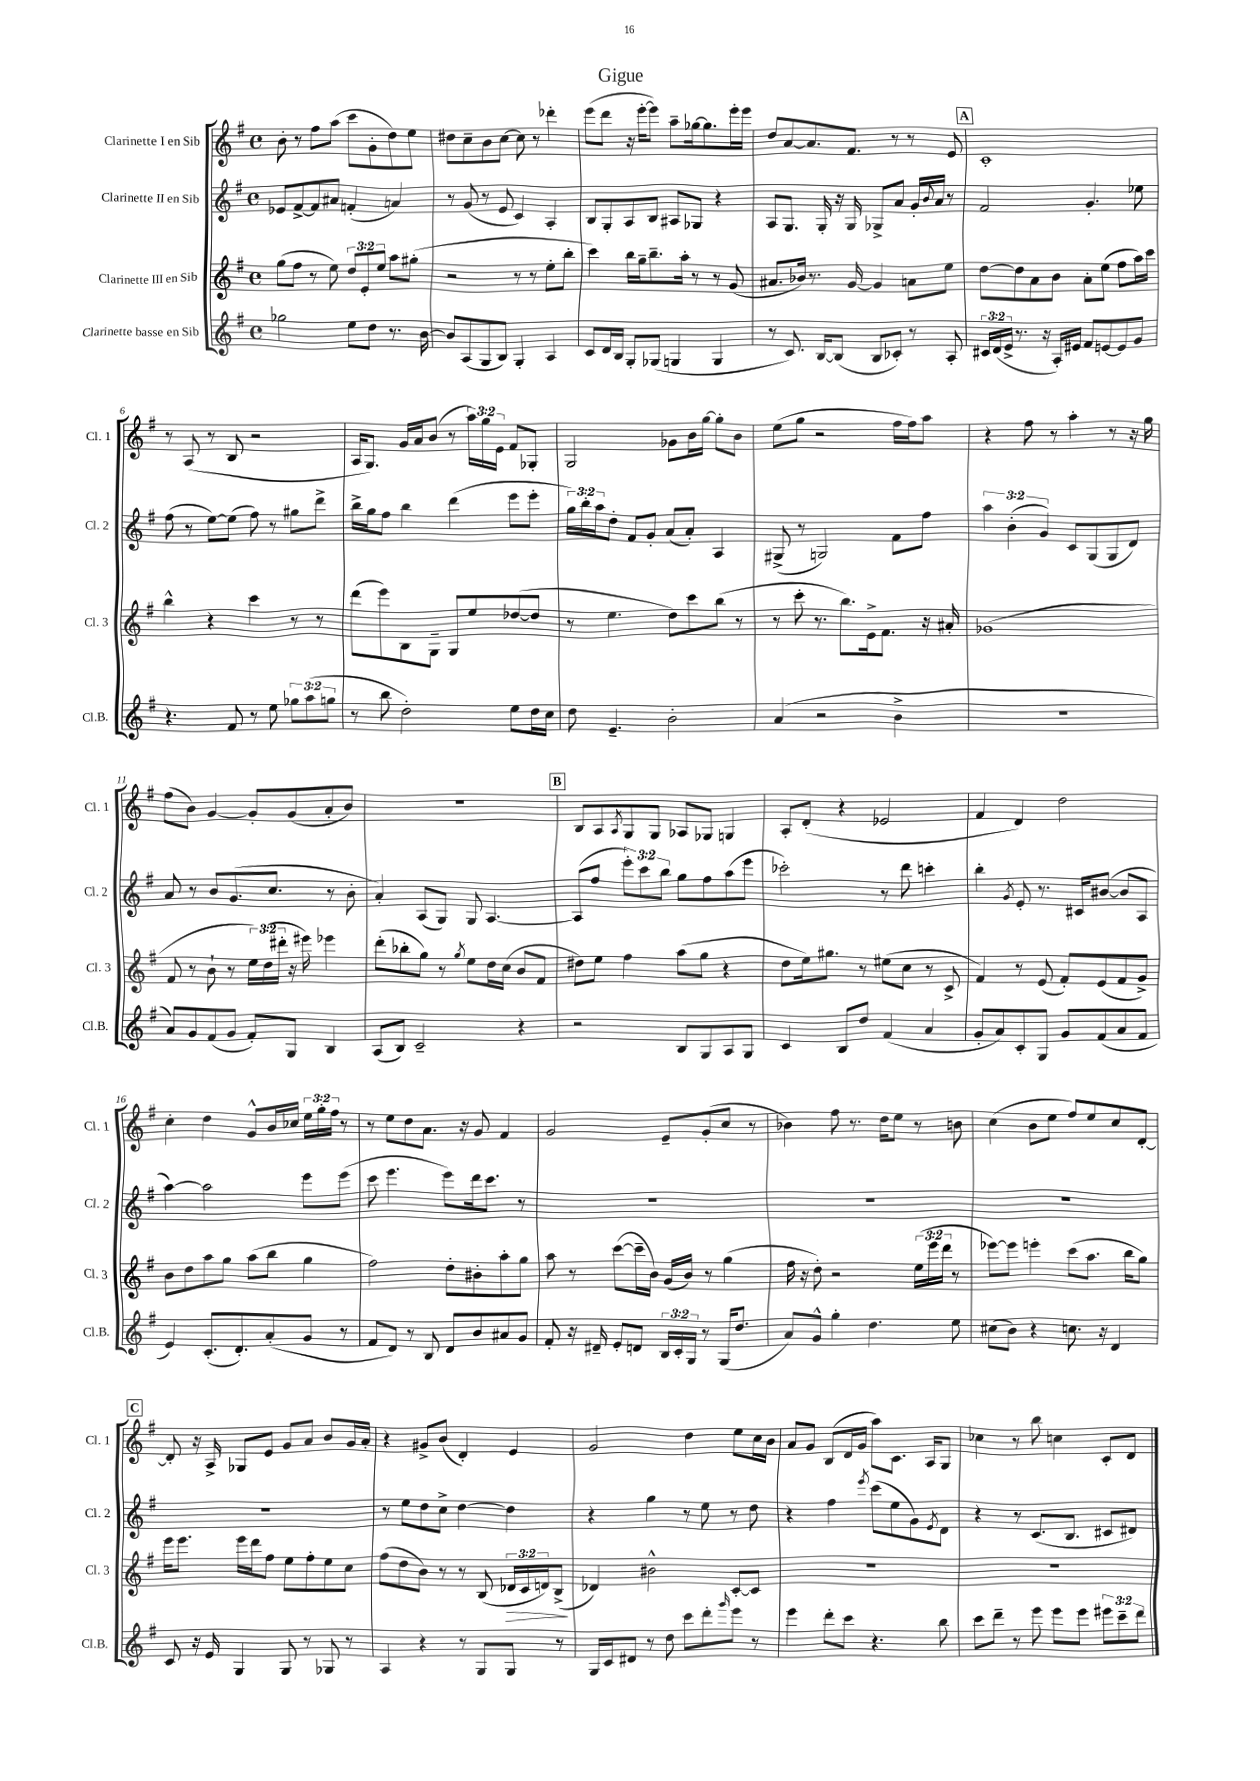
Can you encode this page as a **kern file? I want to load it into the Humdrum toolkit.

**kern	**kern	**dynam	**kern	**kern
*part4	*part3	*part3	*part2	*part1
*staff4	*staff3	*staff3	*staff2	*staff1
*I"Clarinette basse en Sib	*I"Clarinette III en Sib	*	*I"Clarinette II en Sib	*I"Clarinette I en Sib
*I'Cl.B.	*I'Cl. 3	*	*I'Cl. 2	*I'Cl. 1
*clefG2	*clefG2	*	*clefG2	*clefG2
*k[f#]	*k[f#]	*	*k[f#]	*k[f#]
*M4/4	*M4/4	*	*M4/4	*M4/4
*met(c)	*met(c)	*	*met(c)	*met(c)
=1	=1	=1	=1	=1
2gg-X\	(8gg\L	.	8e-X/L	8b'\
.	8ff#\J	.	[8f#^/	8r
.	8r	.	8f#/]	8ff#\L
.	8ee\)	.	8a#X/J	(8aa\J
8ee\L	12dd/L	.	(4fn'/	8ccc\L
.	12e'/	.	.	.
8dd\J	.	.	.	8g'\
.	12ee/J	.	.	.
8.r	8aa\L	.	4an/)	8dd\)
.	(8gg#X'\J	.	.	8ee\J
[16b\	.	.	.	.
=2	=2	=2	=2	=2
8b/L]	2r	.	8r	8dd#X\L
(8A/	.	.	(8g/	8cc~\
8G/	.	.	8r	8b\
8B/J)	.	.	8e/	[8cc\J
4G'/	8r	.	4c/)	8cc\]
.	8r	.	.	8r
4A/	8ee'\L	.	4A'/	4ddd-X'\
.	8bb'\J	.	.	.
=3	=3	=3	=3	=3
8c/L	4ccc\)	.	8B/L	(8eee\L
16d/L	.	.	8G'/	8ddd\J
16B/JJ	.	.	.	.
8G'/L	16bb\LL	.	8A/	16r
.	16gg~\J	.	.	[16eee'\KL
(8G-X/J	8.bb~\	.	8B/J	8eee\J])
4Gn/	.	.	8A#X/L	8aa~\L
.	16aa'\Jk	.	.	.
.	8r	.	8G-X/J	[16gg-X\k
.	.	.	.	8.gg-\]
4G/	8r	.	4r	.
.	(8g/	.	.	16eee'\L
.	.	.	.	16eee\JJ
=4	=4	=4	=4	=4
8r	8.a#X/L	.	8A/L	8dd/L
8.c/)	.	.	8.G/J	[8a/
.	16b-X/Jk)	.	.	.
.	8.r	.	.	8.a/]
[16B/KL	.	.	16G'/	.
(8B/J]	.	.	16r	.
.	[16g/	.	16G/	8.f#/J
8B/L	4g/]	.	8G-X^/L	.
8c-X'/J)	.	.	8a/J	8r
8r	8an\L	.	16g'/LL	8r
.	.	.	8qqb/	.
.	.	.	16a/JJ	.
8A'/	8ee\J	.	8r	8e/
!!LO:REH:place=s1:t=A
=5	=5	=5	=5	=5
24c#X/LL	[8dd\L	.	2f#/	1c'
(24d/	.	.	.	.
24e^/JJ	.	.	.	.
8.r	8dd\]	.	.	.
.	8a\	.	.	.
16r	.	.	.	.
16A'/LL)	8b\J	.	.	.
16e#X/JJ	.	.	.	.
8f#/L	8a'\L	.	4.g'/	.
[8en/	(8ee\J	.	.	.
8e/]	8ff#\L	.	.	.
8g/J	16aa\L)	.	8ee-X\	.
.	16ccc\JJ	.	.	.
!!LO:LB:g=z
=6	=6	=6	=6	=6
4.r	4bb^^\	.	(8ff#\	8r
.	.	.	8r	(8A/
.	4r	.	[8ee\L)	8r
8f#/	.	.	(8ee\J]	8B/
8r	4ccc\	.	8ff#\)	2r
8ee\	.	.	8r	.
12gg-X\L	8r	.	8gg#X\L	.
(12aa\	.	.	.	.
.	8r	.	8ddd^\J	.
12ggn\J	.	.	.	.
=7	=7	=7	=7	=7
8r	(8ddd\L	.	16bb^\LL	16A/KL
.	.	.	16gg\J	8.G/J)
8bb\	8eee\)	.	8ff#\J	.
2dd'\)	8B\	.	4bb\	16g/LL
.	.	.	.	16a/J
.	8G~\J	.	.	(8b/J
.	8G/L	.	(4ddd\	8r
.	8ee/	.	.	24aa\LL)
.	.	.	.	24gg\
.	.	.	.	24e\JJ
8ee\L	([8dd-X/	.	8eee\L	8f#/L
16dd\L	8dd-/J]	.	8eee'\J	8G-X'/J
16cc\JJ	.	.	.	.
=8	=8	=8	=8	=8
8dd\	8r	.	24gg\LL)	2G/
.	.	.	24bb'\	.
.	.	.	24aa\J	.
4.e~/	4.ee\	.	8dd'\J	.
.	.	.	8f#/L	.
.	.	.	8g'/J	.
2b'\	8dd\L)	.	(8a/L	8g-X\L
.	8ccc\	.	8a'/J)	16b\L
.	.	.	.	[16gg\JJ
.	(8bb\J	.	4A/	8gg'\L]
.	8r	.	.	8b\J
=9	=9	=9	=9	=9
(4a/	8r	.	(8G#X^/	(8ee\L
.	8ccc'\	.	8r	8gg\J
2r	8.r	.	2Gn/)	2r
.	8.bb\L)	.	.	.
.	16e^\k	.	.	.
.	8.f#\J	.	.	.
4b^\	.	.	8f#\L	16ff#\LL
.	.	.	.	16ff#\J)
.	16r	.	8ff#\J	8aa\J
.	16a#X'/	.	.	.
=10	=10	=10	=10	=10
1r	(1g-X	.	6aa\	4r
.	.	.	(6b'\	.
.	.	.	.	8ff#\
.	.	.	6g/)	.
.	.	.	.	8r
.	.	.	8c/L	4aa'\
.	.	.	(8G/	.
.	.	.	8G/	8r
.	.	.	8d/J)	16r
.	.	.	.	16gg\
!!LO:LB:g=z
=11	=11	=11	=11	=11
8a/L)	8f#/	.	8a/	(8ff#\L
8g/	8r	.	8r	8b\J)
(8f#/	8b`\	.	8b/L	[4g/
8g/J	8r	.	(8.g/	.
8f#'/L)	24ee\LL)	.	.	8g'/L]
.	(24dd\	.	.	.
.	.	.	8.cc/J	.
.	24ddd#X'\JJ	.	.	.
8G/J	16r	.	.	(8g/
.	16eee#X\)	.	.	.
4B/	4eee-X\	.	8r	8a'/
.	.	.	8b'\	8b/J)
=12	=12	=12	=12	=12
(8A/L	(8ddd'\L	.	4a'/)	1r
8B/J)	8bb-X'\	.	.	.
2c~/	8gg\J)	.	(8A/L	.
.	8r	.	8G/J)	.
.	8qgg/	.	.	.
.	8ee\L	.	8G/	.
.	16dd\L	.	[4.A/	.
.	(16cc\JJ	.	.	.
4r	8b/L	.	.	.
.	8f#/J	.	.	.
!!LO:REH:place=s1:t=B
=13	=13	=13	=13	=13
2r	8dd#X\L)	.	(8A/L]	8B/L
.	8ee\J	.	8ff#/J	8A/
.	.	.	.	8qA/
.	4ff#\	.	12eee'\L)	8G/
.	.	.	12ccc\	.
.	.	.	.	8G/J
.	.	.	12bb\J	.
8B/L	(8aa\L	.	8gg\L	8A-X/L
8G/	8gg\J	.	8ff#\	8G-X/J
8A/	4r	.	(8aa\	4Gn/
8G/J	.	.	8eee\J	.
=14	=14	=14	=14	=14
4c/	8dd\L	.	2ccc-X'\)	8A'/L
.	16ee\k)	.	.	(8d'/J
.	8.gg#X\J	.	.	.
8B/L	.	.	.	4r
8dd/J	8r	.	.	.
(4f#/	(8ee#X\L	.	8r	2e-X/
.	8cc\J	.	8ddd\	.
4a/	8r	.	4cccn'\	.
.	8c^/	.	.	.
=15	=15	=15	=15	=15
8g'/L	4f#/)	.	4bb'\	4f#/
8a/)	.	.	.	.
.	.	.	8qg/	.
8c'/	8r	.	8e'/	4d/)
8G/J	(8e/	.	8.r	.
8g/L	8f#'/L)	.	.	2dd\
.	.	.	16c#X/KL	.
(8f#/	(8e/	.	([8b#X/J	.
8a/	8f#/	.	8b#/L]	.
8f#/J	8g^/J)	.	8A/J	.
!!LO:LB:g=z
=16	=16	=16	=16	=16
4e/)	8b\L	.	[4aa\)	4cc'\
.	8dd\	.	.	.
(8.c'/L	8aa\	.	2aa\]	4dd\
.	8gg\J	.	.	.
8.d'/)	.	.	.	.
.	(8aa\L	.	.	8g^^/L
(8a'/	8bb\J	.	.	16b/L
.	.	.	.	16cc-X/JJ
8g/J	4gg\	.	8eee\L	24ee\LL
.	.	.	.	24gg'\
.	.	.	.	24ff#\JJ
8r	.	.	(8eee\J	8r
=17	=17	=17	=17	=17
8f#/L	2ff#\)	.	8ccc\	8r
8d/J)	.	.	4.eee\	8ee\L
8r	.	.	.	8dd\
8B/	.	.	.	8.a\J
8d/L	8dd'\L	.	8eee\L)	.
.	.	.	.	16r
8b/	8b#X'\	.	16ddd\k	8g/
.	.	.	8.ccc\J	.
8a#X/	8aa'\	.	.	4f#/
8g/J	8gg\J	.	8r	.
=18	=18	=18	=18	=18
8f#'/	8aa\	.	1r	2g/
16r	8r	.	.	.
16d#X~/	.	.	.	.
8e'/L	([8ccc\L	.	.	.
8dn/J	16ccc~\L]	.	.	.
.	16b\JJ)	.	.	.
24B/LL	(16g/LL	.	.	8e~/L
24c'/	.	.	.	.
.	16b/JJ)	.	.	.
24G/JJ	.	.	.	.
8r	8r	.	.	(8g'/
(16G/KL	(4gg\	.	.	8cc/J
8.dd/J	.	.	.	.
.	.	.	.	8r
=19	=19	=19	=19	=19
8a/L)	16ff#\	.	1r	4b-X\)
.	16r	.	.	.
8g^^/J	8dd'\)	.	.	.
4gg'\	2r	.	.	8ff#\
.	.	.	.	8.r
4.dd\	.	.	.	.
.	.	.	.	16dd\KL
.	.	.	.	8ee\J
.	(24ee\LL	.	.	8r
.	24eee\	.	.	.
.	24ddd\JJ	.	.	.
8ee\	8r	.	.	8bn\
=20	=20	=20	=20	=20
(8cc#X\L	[8eee-X\L)	.	1r	(4cc\
8b\J)	8eee-\J]	.	.	.
4r	4eeen'\	.	.	8b\L
.	.	.	.	8ee\J
8.ccn\	(8ccc\L	.	.	8ff#/L)
.	8.aa\J	.	.	8ee/
16r	.	.	.	.
4d/	.	.	.	8cc/
.	16bb\KL	.	.	.
.	8gg\J)	.	.	[8d'/J
!!LO:LB:g=z
!!LO:REH:place=s1:t=C
=21	=21	=21	=21	=21
8c/	16eee\KL	.	1r	8d'/]
.	8.eee\J	.	.	.
16r	.	.	.	16r
16e/	.	.	.	16A^/
4G/	16eee\LL	.	.	8G-X/L
.	16ddd\J	.	.	.
.	8ff#\J	.	.	8e/J
8G/	8ee\L	.	.	8g/L
8r	8ff#'\	.	.	8a/J
8G-X/	8ee\	.	.	8b/L
8r	8cc\J	.	.	16g/L
.	.	.	.	16a'/JJ
=22	=22	=22	=22	=22
4A/	(8ff#\L	.	8r	4r
.	8dd\	.	8ee\L	.
4r	8b\J)	.	8dd\	8g#X^/L
.	8r	.	8cc^\J	(8b/J
8r	8r	.	[4dd\	4d'/)
8G/L	(8B/	.	.	.
!	!	!LO:HP:b	!	!
8G/J	24d-X/LL	>	4dd\]	4e/
.	24c/	.	.	.
.	24dn/J)	.	.	.
8r	(8B^/J	.	.	.
.	.	]	.	.
=23	=23	=23	=23	=23
16G/LL	4d-X/)	.	4r	2g/
16c/J	.	.	.	.
8d#X/J	.	.	.	.
8r	2b#X^^\	.	4gg\	.
8dd\	.	.	.	.
8ccc\L	.	.	8r	4dd\
8ddd'\	.	.	8ee\	.
16qqggg/	.	.	.	.
8eee\J	[8c'/L	.	8r	8ee\L
8r	8c/J]	.	8dd\	16cc\L
.	.	.	.	16b\JJ
=24	=24	=24	=24	=24
4eee\	1r	.	4r	8a/L
.	.	.	.	8g/J
8ddd'\L	.	.	4ff#\	(8B/L
8ccc\J	.	.	.	16d/L
.	.	.	.	16g/JJ
.	.	.	8qeee/	.
4.r	.	.	(8ccc\L	8aa\L)
.	.	.	8ee\	8.c\J
.	.	.	8g\)	.
.	.	.	.	16A/KL
.	.	.	8qe/	.
8bb\	.	.	8d\J	8G/J
=25	=25	=25	=25	=25
8ccc\L	1r	.	4r	4cc-X\
8ddd~\J	.	.	.	.
8r	.	.	8r	8r
8eee\	.	.	(8.c/L	8bb\
8eee\L	.	.	.	4ccn\
.	.	.	8.B/J	.
8eee\J	.	.	.	.
12eee#X\L	.	.	8c#X/L	8c'/L
12ccc~\	.	.	.	.
.	.	.	8d#X/J)	8d/J
12ddd\J	.	.	.	.
==	==	==	==	==
*-	*-	*-	*-	*-
